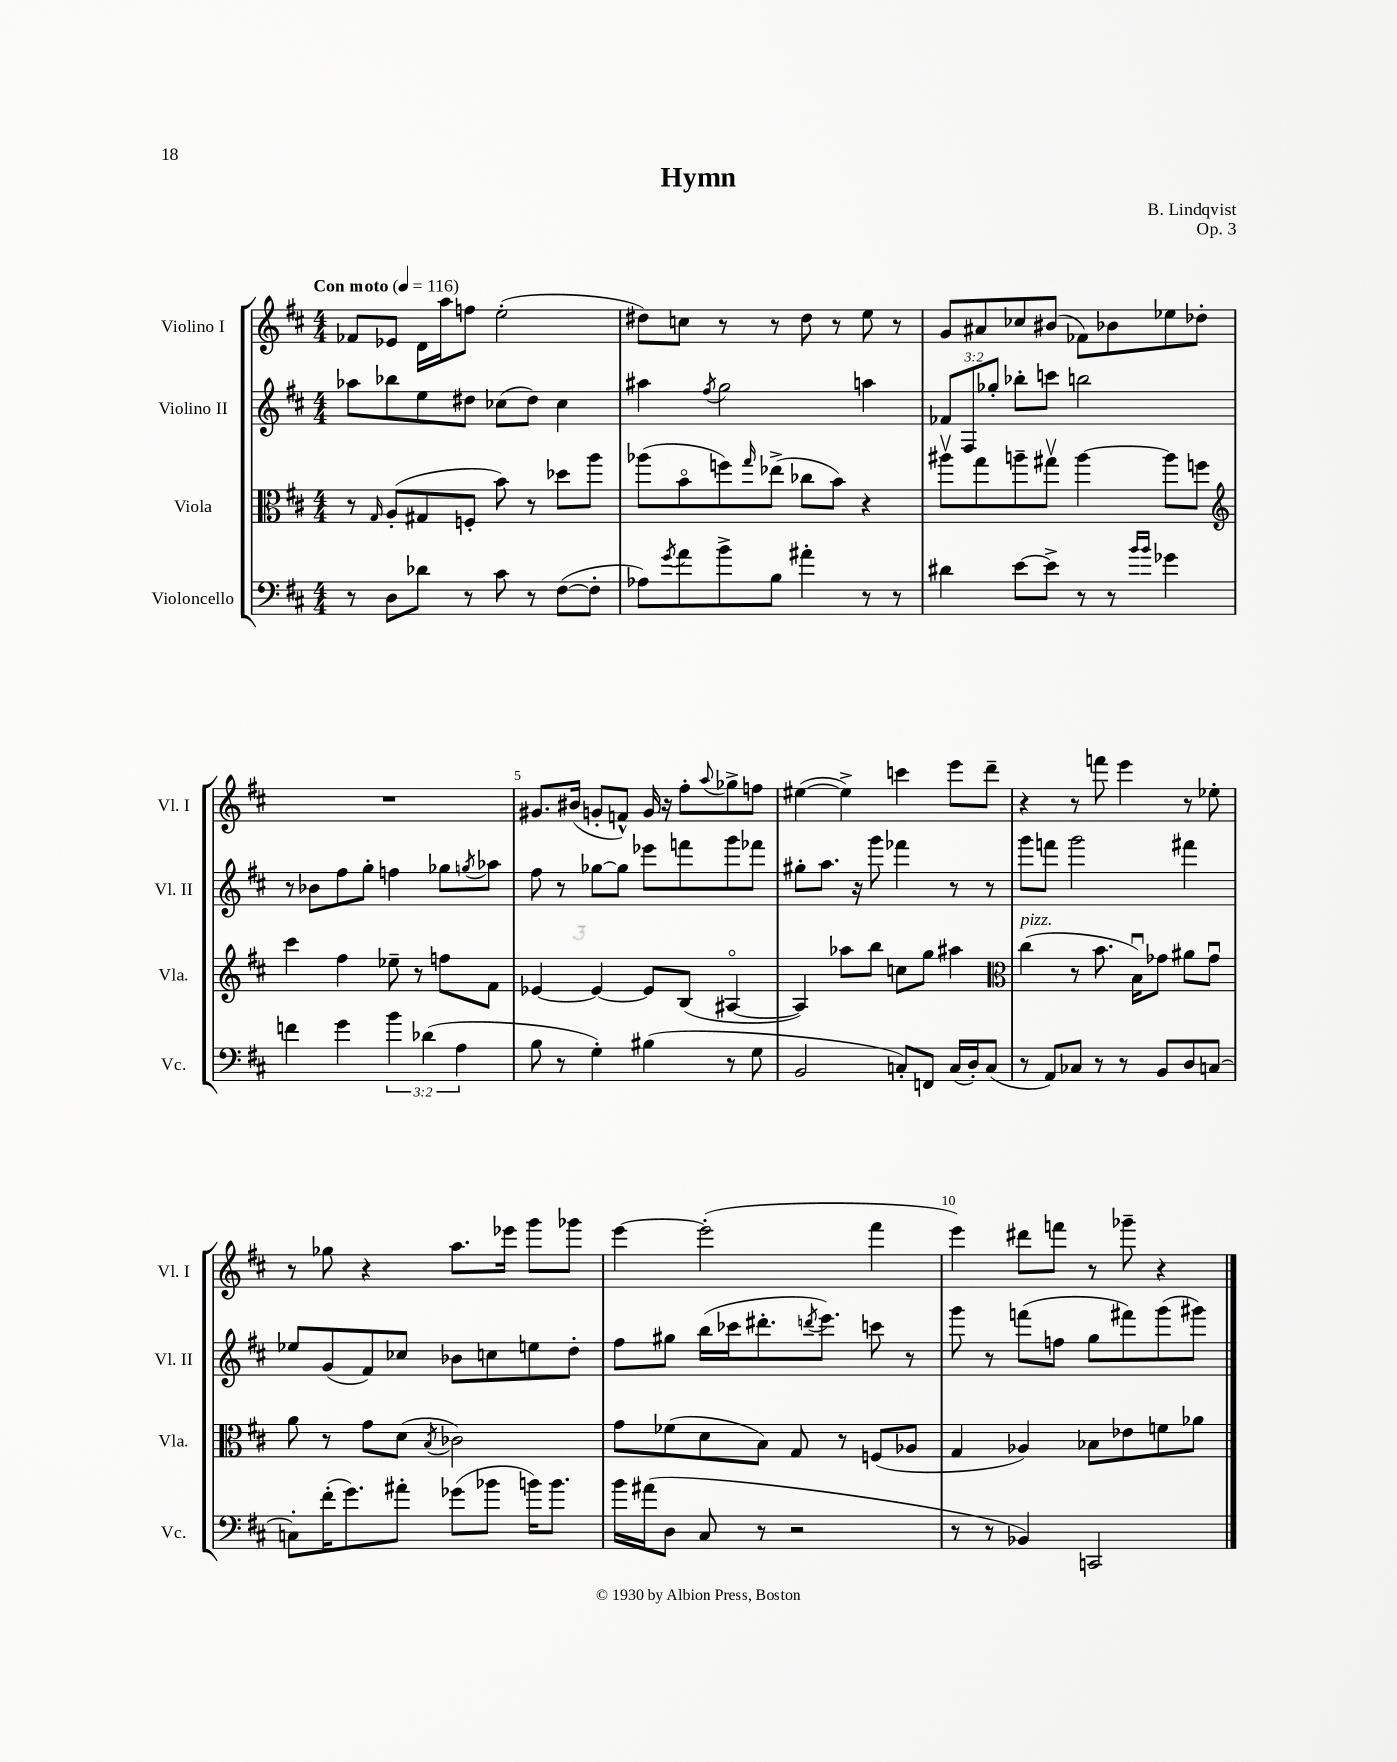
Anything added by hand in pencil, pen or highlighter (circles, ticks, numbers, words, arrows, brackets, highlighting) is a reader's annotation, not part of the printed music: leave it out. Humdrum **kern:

**kern	**kern	**kern	**kern
*part4	*part3	*part2	*part1
*staff4	*staff3	*staff2	*staff1
*I"Violoncello	*I"Viola	*I"Violino II	*I"Violino I
*I'Vc.	*I'Vla.	*I'Vl. II	*I'Vl. I
*clefF4	*clefC3	*clefG2	*clefG2
*k[f#c#]	*k[f#c#]	*k[f#c#]	*k[f#c#]
*M4/4	*M4/4	*M4/4	*M4/4
*MM116	*MM116	*MM116	*MM116
=1	=1	=1	=1
!	!	!	!LO:TX:a:B:t=Con moto
8r	8r	8aa-X\L	8f-X/L
.	16qqG/	.	.
8D\L	(8A'/L	8bb-X\	8e-X/J
8d-X\J	8G#X/	8ee\	16d\LL
.	.	.	16aa\J
8r	8Fn'/J	8dd#X\J	8ffn\J
8c#\	8b\)	(8cc-X\L	(2ee'\
8r	8r	8dd#\J)	.
([8F#\L	8dd-X\L	4cc-\	.
8F#'\J]	8aa\J	.	.
=2	=2	=2	=2
8A-X\L)	(8aa-X\L	4aa#X\	8dd#X\L)
8qg/	.	.	.
8a\	8b\	.	8ccn\J
.	.	8qff#/	.
8b^\	8ffn\)	2gg\	8r
.	16qqgg/	.	.
8B\J	(8ee-X^\J	.	8r
4a#X'\	8cc-X\L	.	8dd#\
.	8b\J)	.	8r
8r	4r	4aan\	8ee\
8r	.	.	8r
=3	=3	=3	=3
4d#X\	8aa#Xv\L	12f-X/L	8g/L
.	.	12F#/	.
.	8gg\	.	8a#X/
.	.	12gg-X'/J	.
[8e\L	8aan~\	8bb-X'\L	8cc-X/
8e^\J]	8gg#Xv\J	8cccn\J	(8b#X/J
8r	[4aa\	2bbn\	8f-X\L)
8r	.	.	8b-X\
16qqb/LL	.	.	.
16qqb/JJ	.	.	.
4g-X\	8aa\L]	.	8ee-X\
.	8ffn\J	.	8dd-X'\J
!!LO:LB:g=z
=4	=4	=4	=4
*	*clefG2	*	*
4fn\	4ccc#\	8r	1r
.	.	8b-X\L	.
4g\	4ff#\	8ff#\	.
.	.	8gg'\J	.
6b\	8ee-X~\	4ffn\	.
.	8r	.	.
(6d-X\	.	.	.
.	8ffn\L	8gg-X\L	.
6A\	.	.	.
.	.	8qggn/	.
.	8f#\J	8aa-X\J	.
=5	=5	=5	=5
8B\	[4e-X/	8ff#\	8.g#X/L
8r	.	8r	.
.	.	.	(16b#X/Jk
4G'\)	4e-/_	[8gg-X\L	8gn'/L
.	.	8gg-\J]	8fn^^/J)
(4B#X\	8e-/L]	8eee-X\L	16g/
.	.	.	16r
.	(8B/J	8fffn\	8ff#'\L
.	.	.	8qqaa/
8r	[4A#X/	8ggg\	8gg-X^\
8G\	.	8fff-X\J	8ffn\J
=6	=6	=6	=6
2BB/	4A#/])	8gg#X'\L	([4ee#X\
.	.	8.aa\J	.
.	8aa-X\L	.	4ee#^\])
.	.	16r	.
.	8bb\J	8ggg\	.
8Cn'/L)	8ccn\L	4fff-X\	4cccn\
8FFn/J	8gg\J	.	.
(16C/LL	4aa#X\	8r	8eee\L
16D'/J)	.	.	.
(8C/J	.	8r	8ddd~\J
=7	=7	=7	=7
*	*clefC3	*	*
!	!LO:TX:a:i:t=pizz.	!	!
8r	(4cc#\	8ggg\L	4r
8AA/L)	.	8fffn\J	.
8C-X/J	8r	2ggg\	8r
8r	8.b\	.	8fffn\
8r	.	.	4eee\
.	16Bu\KL)	.	.
8BB/L	8g-X\J	.	.
8D/	8a#X\L	4fff#X\	8r
[8Cn/J	8g-u\J	.	8ee-X'\
!!LO:LB:g=z
=8	=8	=8	=8
8Cn'\L]	8a\	8ee-X/L	8r
(16f#'\K	8r	(8g/	8gg-X\
8.g\)	.	.	.
.	8g\L	8f#/)	4r
8a#X'\J	(8d\J	8cc-X/J	.
.	8qB/	.	.
(8g-X\L	2c-X\)	8b-X\L	8.aa\L
8b-X\J	.	8ccn\	.
.	.	.	16eee-X\Jk
16bn\KL)	.	8een\	8ggg\L
8.b\J	.	.	.
.	.	8dd'\J	8ggg-X\J
=9	=9	=9	=9
16b\LL	8g\L	8ff#\L	[4eee\
(16a#X\J	.	.	.
8D\J	(8f-X\	8gg#X\J	.
8C#/	8d\	(16bb\LL	(2eee'\]
.	.	16ccc-X\J	.
8r	8B\J)	8.ddd#X'\	.
2r	8G/	.	.
.	.	8qdddn/	.
.	.	8.eee\J)	.
.	8r	.	.
.	(8Fn/L	8cccn\	4fff#\
.	8A-X/J	8r	.
=10	=10	=10	=10
8r	4G/	8ggg\	4eee\)
8r	.	8r	.
4BB-X/)	4A-X/)	(8fffn\L	8ddd#X\L
.	.	8ffn\J	8fffn\J
2CCn/	8B-X\L	8gg\L	8r
.	8e-X\	8fff#X\)	8ggg-X~\
.	8fn\	(8ggg\	4r
.	8a-X\J	8ggg#X\J)	.
==	==	==	==
*-	*-	*-	*-
